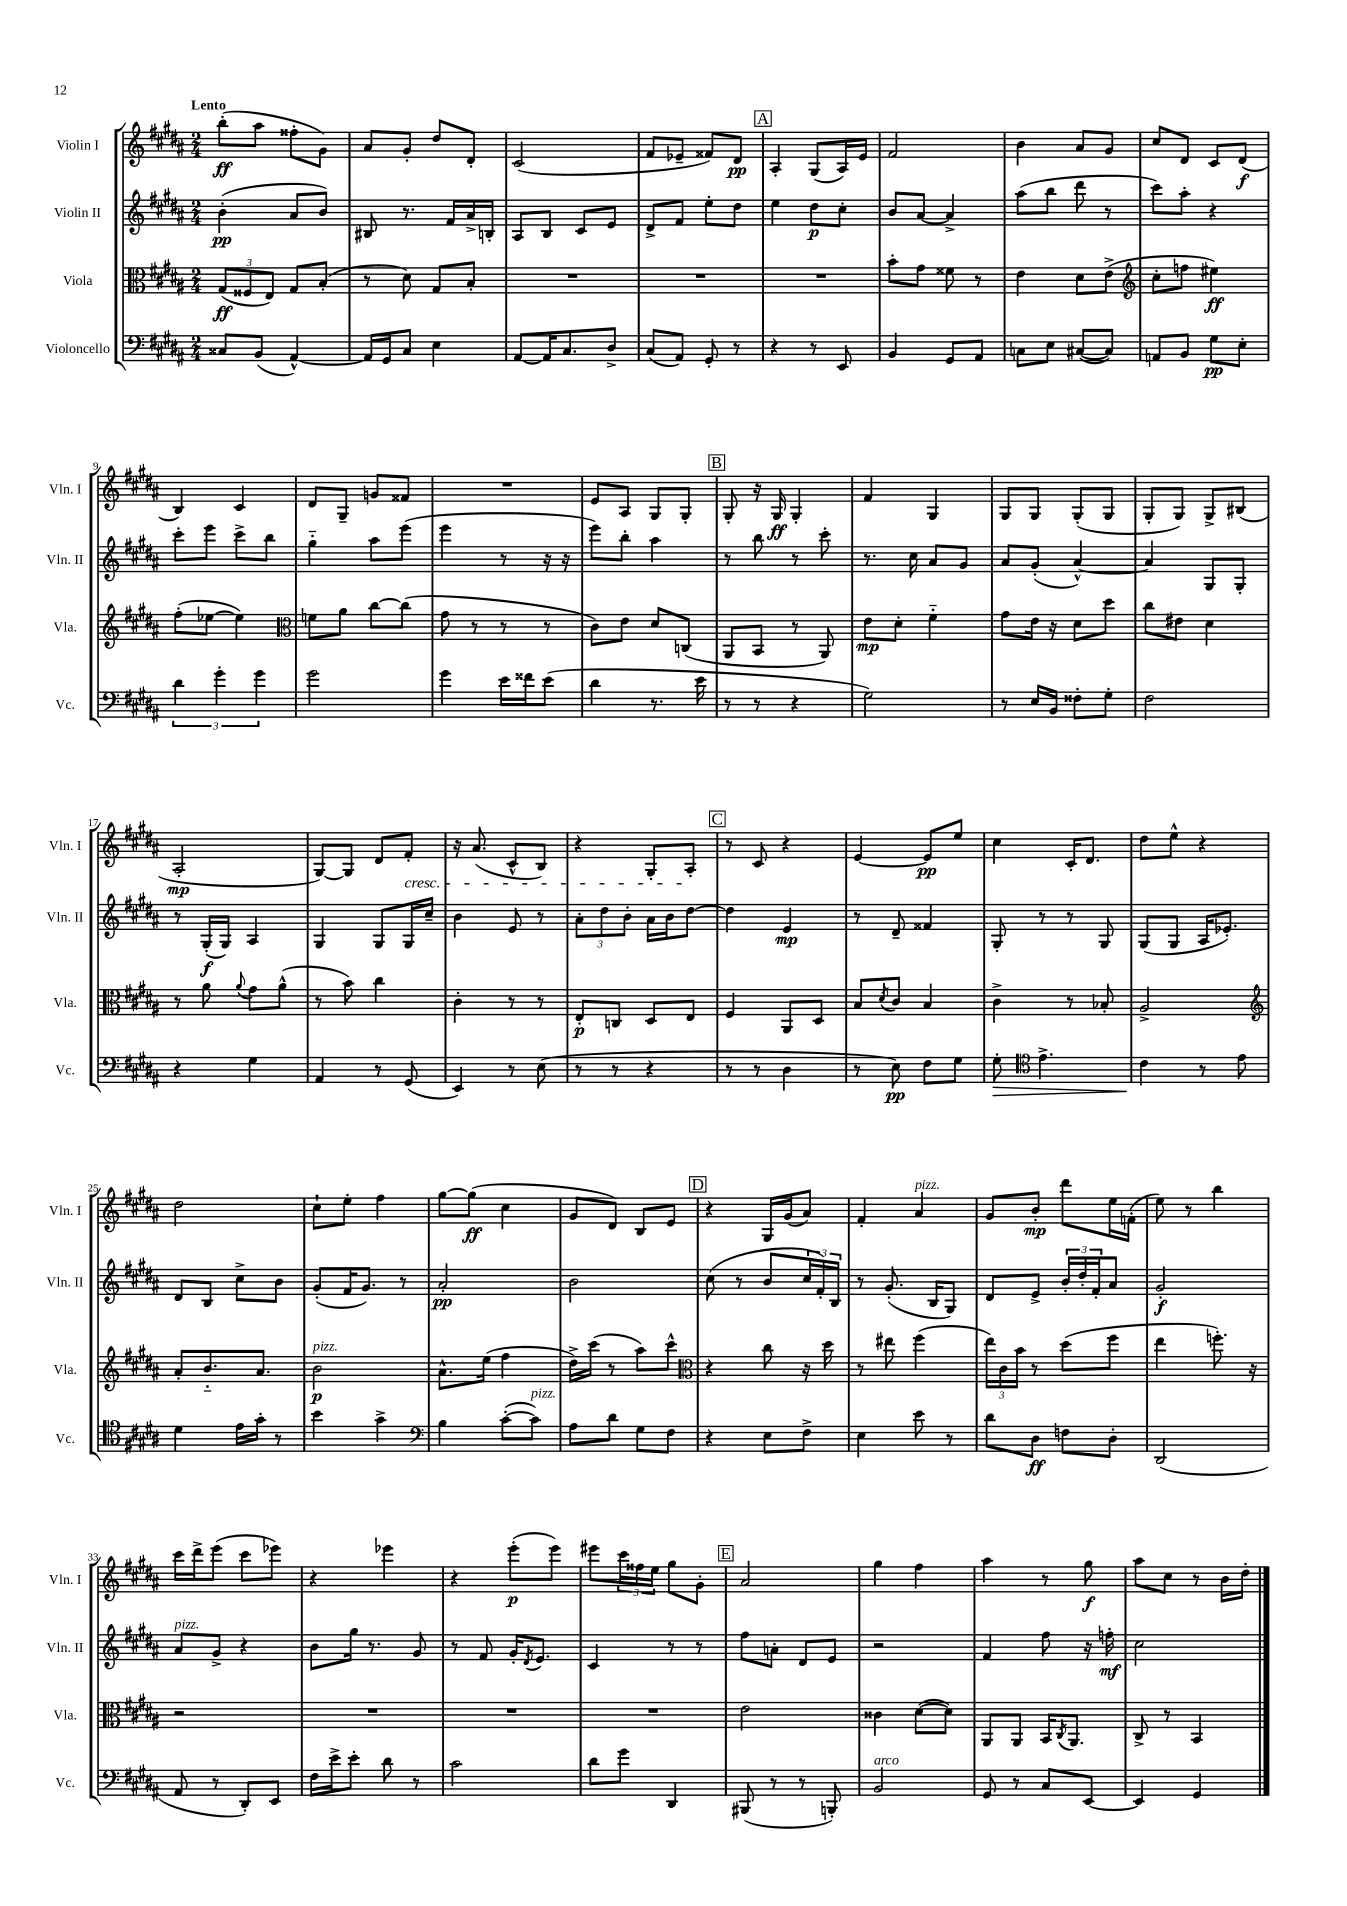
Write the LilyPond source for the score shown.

<<
\new StaffGroup <<
\new Staff = "s0" \with { instrumentName = "Violin I" shortInstrumentName = "Vln. I" } {
    \clef treble \key b \major \numericTimeSignature \time 2/4 \tempo "Lento"
    b''8-.\ff( ais''8 fisis''8-. gis'8) |
    ais'8 gis'8-. dis''8 dis'8-. |
    cis'2( |
    fis'8 ees'8-- fisis'8) dis'8\pp |
    \mark \markup { \box "A" } ais4-. gis8( ais16) e'16 |
    fis'2 |
    b'4 ais'8 gis'8 |
    cis''8 dis'8 cis'8 dis'8\f( |
    b4) cis'4 |
    dis'8 gis8-- g'8 fisis'8 |
    R2 |
    e'8 ais8 gis8 gis8-. |
    \mark \markup { \box "B" } gis8-. r16 gis16\ff gis4-. |
    fis'4 gis4 |
    gis8 gis8 gis8-.( gis8 |
    gis8-. gis8) gis8-> bis8( |
    ais2-.\mp |
    gis8~) gis8 dis'8 fis'8-.\cresc |
    r16 ais'8.( cis'8-^ b8) |
    r4 gis8-. ais8-.\! |
    \mark \markup { \box "C" } r8 cis'8 r4 |
    e'4~ e'8\pp e''8 |
    cis''4 cis'16-. dis'8. |
    dis''8 e''8-^ r4 |
    dis''2 |
    cis''8-! e''8-. fis''4 |
    gis''8~ gis''8\ff( cis''4 |
    gis'8 dis'8) b8 e'8 |
    \mark \markup { \box "D" } r4 gis16 gis'16( ais'8) |
    fis'4-. ais'4^\markup { \italic "pizz." } |
    gis'8 b'8-.\mp dis'''8 e''16 f'16-.( |
    e''8) r8 b''4 |
    cis'''16 dis'''16-> e'''8( cis'''8 ees'''8) |
    r4 ees'''4 |
    r4 e'''8-.\p( e'''8) |
    eis'''8 \tuplet 3/2 { cis'''16 fisis''16 e''16 } gis''8 gis'8-. |
    \mark \markup { \box "E" } ais'2 |
    gis''4 fis''4 |
    ais''4 r8 gis''8\f |
    ais''8 cis''8 r8 b'16 dis''16-. \bar "|." |
}
\new Staff = "s1" \with { instrumentName = "Violin II" shortInstrumentName = "Vln. II" } {
    \clef treble \key b \major \numericTimeSignature \time 2/4
    b'4-.\pp( ais'8 b'8) |
    bis8 r8. fis'16 ais'16-> b16-. |
    ais8 b8 cis'8 e'8 |
    dis'8-> fis'8 e''8-. dis''8 |
    \mark \markup { \box "A" } e''4 dis''8\p cis''8-. |
    b'8 ais'8~ ais'4-> |
    ais''8( b''8 dis'''8 r8 |
    cis'''8) ais''8-. r4 |
    cis'''8-. e'''8 cis'''8-> b''8 |
    gis''4-_ ais''8 e'''8( |
    e'''4 r8 r16 r16 |
    e'''8) b''8-. ais''4 |
    \mark \markup { \box "B" } r8 b''8 r8 cis'''8-. |
    r8. cis''16 ais'8 gis'8 |
    ais'8 gis'8-.( ais'4~-^) |
    ais'4 gis8 gis8-. |
    r8 gis16-.\f( gis16) ais4 |
    gis4 gis8 gis16 cis''16-- |
    b'4 e'8 r8 |
    \tuplet 3/2 { ais'8-. dis''8 b'8-. } ais'16 b'16 dis''8~ |
    \mark \markup { \box "C" } dis''4 e'4\mp |
    r8 dis'8-- fisis'4 |
    gis8-. r8 r8 gis8 |
    gis8( gis8 ais16 ees'8.-.) |
    dis'8 b8 cis''8-> b'8 |
    gis'8-.( fis'16 gis'8.) r8 |
    ais'2-.\pp |
    b'2 |
    \mark \markup { \box "D" } cis''8( r8 b'8 \tuplet 3/2 { cis''16 fis'16-.) b16 } |
    r8 gis'8.-.( b16 gis8) |
    dis'8 e'8-> \tuplet 3/2 { b'16-. dis''16-. fis'16-. } ais'8 |
    gis'2-.\f |
    ais'8^\markup { \italic "pizz." } gis'8-> r4 |
    b'8 gis''16 r8. gis'8 |
    r8 fis'8 gis'16-. \acciaccatura { dis'8 } e'8. |
    cis'4 r8 r8 |
    \mark \markup { \box "E" } fis''8 a'8-. dis'8 e'8 |
    r2 |
    fis'4 fis''8 r16 f''16-.\mf |
    cis''2 \bar "|." |
}
\new Staff = "s2" \with { instrumentName = "Viola" shortInstrumentName = "Vla." } {
    \clef alto \key b \major \numericTimeSignature \time 2/4
    \tuplet 3/2 { gis8\ff( fisis8 e8) } gis8 b8-.( |
    r8 dis'8) gis8 b8-. |
    R2 |
    R2 |
    \mark \markup { \box "A" } R2 |
    b'8-. gis'8 fisis'8 r8 |
    e'4 dis'8 e'8->( |
    \clef treble cis''8-. f''8 eis''4\ff) |
    fis''8-.( ees''8~ ees''4) |
    \clef alto f'8 ais'8 cis''8~ cis''8( |
    gis'8 r8 r8 r8 |
    cis'8) e'8 dis'8 c8( |
    \mark \markup { \box "B" } ais,8 b,8 r8 ais,8) |
    e'8\mp dis'8-. fis'4-_ |
    gis'8 e'16 r16 dis'8 dis''8 |
    cis''8 eis'8 dis'4 |
    r8 ais'8 \appoggiatura { ais'8 } gis'8 ais'8-^( |
    r8 b'8) cis''4 |
    cis'4-. r8 r8 |
    e8-.\p c8 dis8 e8 |
    \mark \markup { \box "C" } fis4 ais,8 dis8 |
    b8 \acciaccatura { dis'8 } cis'8 b4 |
    cis'4-> r8 bes8-. |
    ais2-> |
    \clef treble ais'8-. b'8.-_ ais'8. |
    b'2\p^\markup { \italic "pizz." } |
    ais'8.-^ e''16( fis''4 |
    dis''16->) cis'''16( r8 ais''8) cis'''8-^ |
    \mark \markup { \box "D" } \clef alto r4 cis''8 r16 dis''16 |
    r8 eis''8 fis''4( |
    \tuplet 3/2 { e''16) cis'16 b'16 } r8 dis''8( fis''8 |
    e''4 f''8.-.) r16 |
    r2 |
    R2 |
    R2 |
    R2 |
    \mark \markup { \box "E" } e'2 |
    cisis'4 dis'8~( dis'8) |
    ais,8 ais,8 b,16 \acciaccatura { cis8 } ais,8. |
    cis8-> r8 b,4 \bar "|." |
}
\new Staff = "s3" \with { instrumentName = "Violoncello" shortInstrumentName = "Vc." } {
    \clef bass \key b \major \numericTimeSignature \time 2/4
    cisis8 b,8( ais,4~-^) |
    ais,16 gis,16 cis8 e4 |
    ais,8~ ais,16 cis8. dis8-> |
    cis8( ais,8) gis,8-. r8 |
    \mark \markup { \box "A" } r4 r8 e,8 |
    b,4 gis,8 ais,8 |
    c8 e8 cis8~( cis8) |
    a,8 b,8 gis8\pp e8-. |
    \tuplet 3/2 { dis'4 gis'4-. gis'4 } |
    gis'2 |
    gis'4 e'16 fisis'16 e'8( |
    dis'4 r8. e'16 |
    \mark \markup { \box "B" } r8 r8 r4 |
    gis2) |
    r8 e16 b,16 fisis8-. gis8-. |
    fis2 |
    r4 gis4 |
    ais,4 r8 gis,8( |
    e,4) r8 e8( |
    r8 r8 r4 |
    \mark \markup { \box "C" } r8 r8 dis4 |
    r8 e8\pp) fis8 gis8 |
    gis8-.\> \clef tenor e'4.-> |
    cis'4\! r8 e'8 |
    dis'4 e'16 gis'16-. r8 |
    b'4 gis'4-> |
    \clef bass b4 cis'8~-.( cis'8^\markup { \italic "pizz." }) |
    ais8 dis'8 gis8 fis8 |
    \mark \markup { \box "D" } r4 e8 fis8-> |
    e4 e'8 r8 |
    dis'8 dis8\ff f8 dis8-. |
    dis,2( |
    ais,8 r8 dis,8-.) e,8 |
    fis16 e'16-> e'8-. dis'8 r8 |
    cis'2 |
    dis'8 gis'8 dis,4 |
    \mark \markup { \box "E" } bis,,8( r8 r8 b,,8-.) |
    b,2^\markup { \italic "arco" } |
    gis,8 r8 cis8 e,8~ |
    e,4 gis,4 \bar "|." |
}
>>
>>
